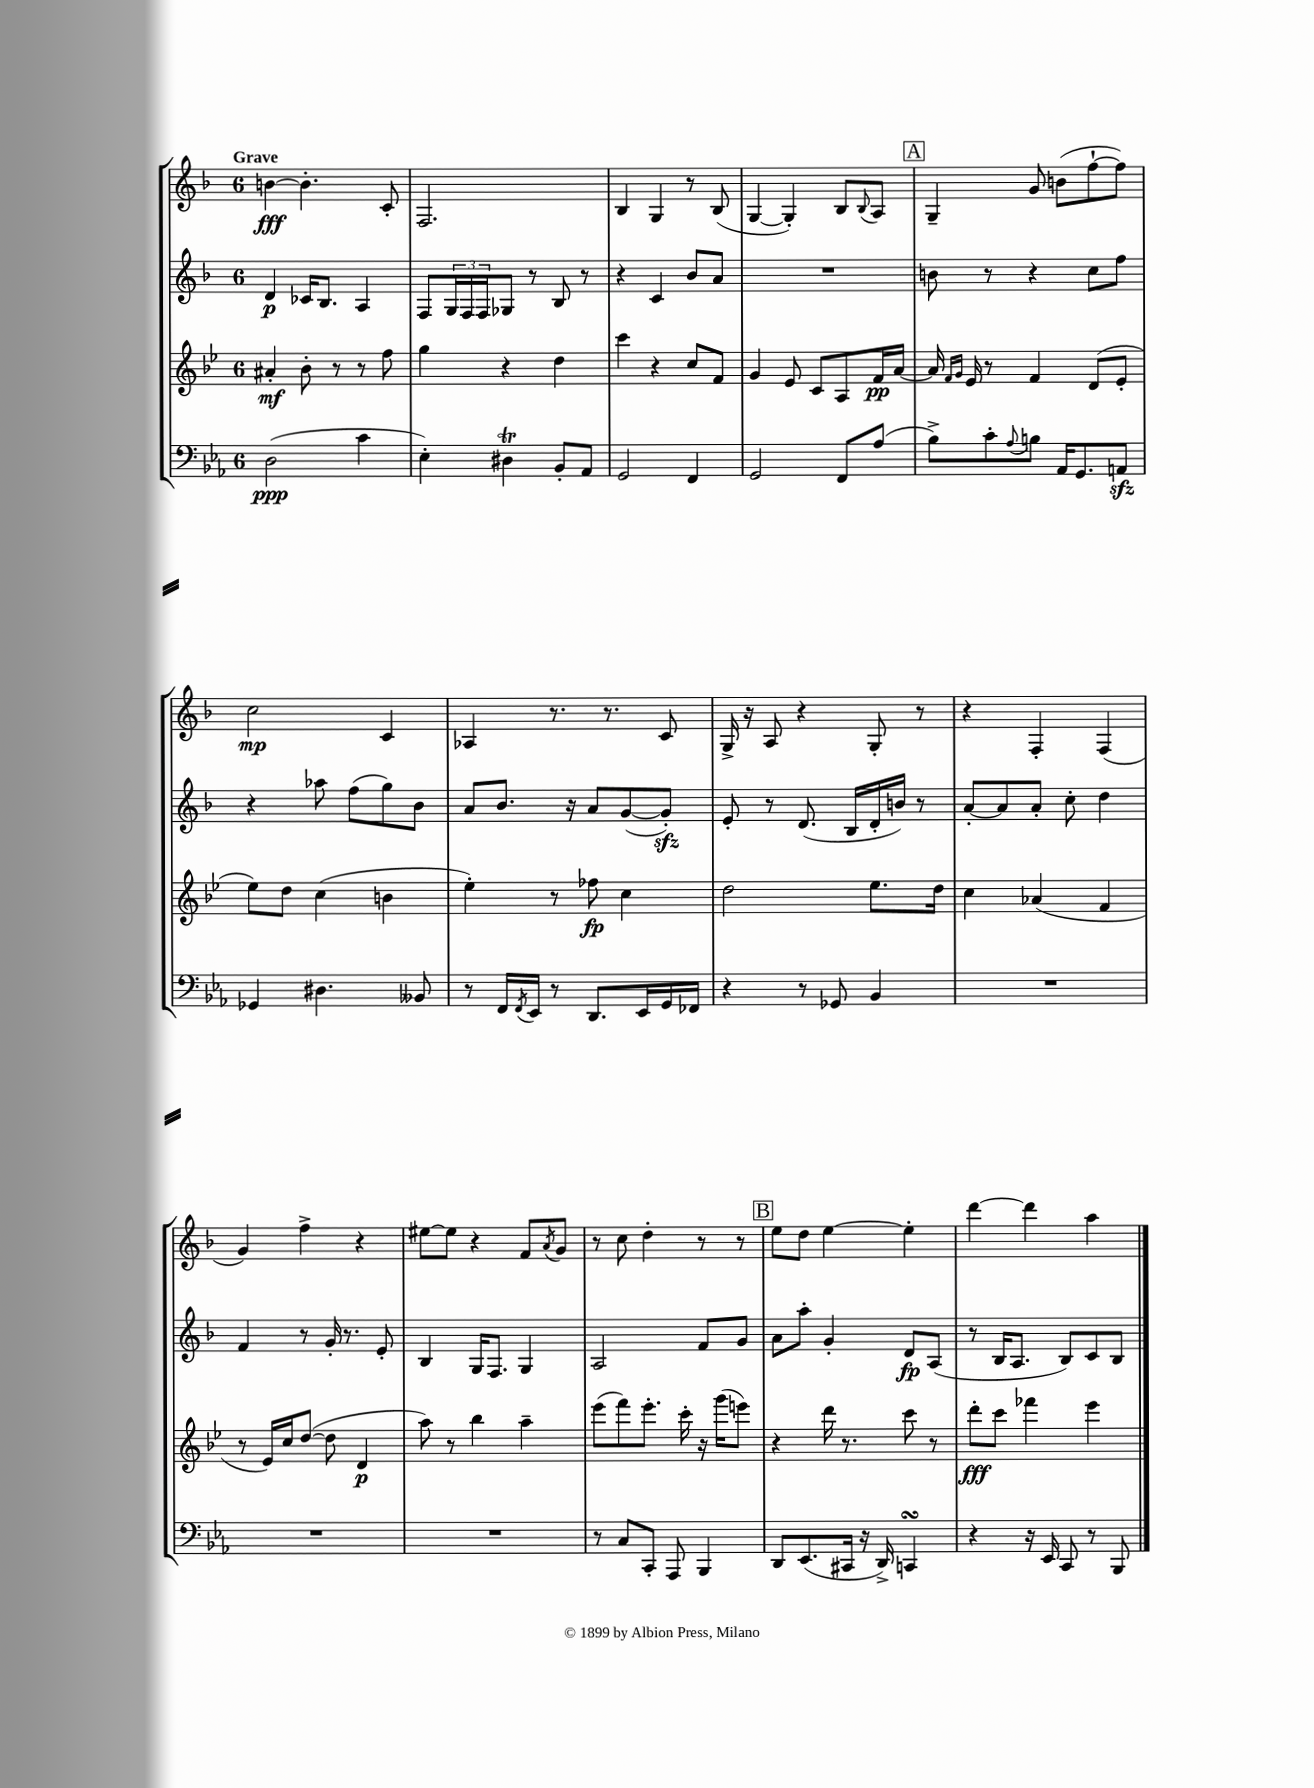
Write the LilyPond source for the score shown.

<<
\new StaffGroup <<
\new Staff = "s0" {
    \clef treble \key f \major \once \override Staff.TimeSignature.style = #'single-digit \time 6/8 \tempo "Grave"
    b'4~\fff b'4.-. c'8-. |
    f2. |
    bes4 g4 r8 bes8( |
    g4~ g4-.) bes8 \appoggiatura { bes8 } a8 |
    \mark \markup { \box "A" } g4-- g'8 b'8( f''8~-! f''8) |
    c''2\mp c'4 |
    aes4 r8. r8. c'8 |
    g16-> r16 a8 r4 g8-. r8 |
    r4 f4-. f4( |
    g'4) f''4-> r4 |
    eis''8~ eis''8 r4 f'8 \acciaccatura { a'8 } g'8 |
    r8 c''8 d''4-. r8 r8 |
    \mark \markup { \box "B" } e''8 d''8 e''4~ e''4-. |
    d'''4~ d'''4 a''4 \bar "|." |
}
\new Staff = "s1" {
    \clef treble \key f \major \once \override Staff.TimeSignature.style = #'single-digit \time 6/8
    d'4\p ces'16 bes8. a4 |
    f8 \tuplet 3/2 { g16 f16 f16 } ges8 r8 bes8 r8 |
    r4 c'4 bes'8 a'8 |
    R2. |
    \mark \markup { \box "A" } b'8 r8 r4 c''8 f''8 |
    r4 aes''8 f''8( g''8) bes'8 |
    a'8 bes'8. r16 a'8 g'8~( g'8-.\sfz) |
    e'8-. r8 d'8.( bes16 d'16-. b'16) r8 |
    a'8~-. a'8 a'8-. c''8-. d''4 |
    f'4 r8 g'16-. r8. e'8-. |
    bes4 g16 f8. g4 |
    a2 f'8 g'8 |
    \mark \markup { \box "B" } a'8 a''8-. g'4-. d'8\fp a8( |
    r8 bes16 a8. bes8) c'8 bes8 \bar "|." |
}
\new Staff = "s2" {
    \clef treble \key bes \major \once \override Staff.TimeSignature.style = #'single-digit \time 6/8
    ais'4-.\mf bes'8-. r8 r8 f''8 |
    g''4 r4 d''4 |
    c'''4 r4 c''8 f'8 |
    g'4 ees'8 c'8 a8 f'16\pp a'16~ |
    \mark \markup { \box "A" } a'16 \grace { f'16 g'16 } ees'16 r8 f'4 d'8( ees'8-. |
    ees''8) d''8 c''4( b'4 |
    ees''4-.) r8 fes''8\fp c''4 |
    d''2 ees''8. d''16 |
    c''4 aes'4( f'4 |
    r8 ees'16) c''16 d''8~( d''8 d'4\p |
    a''8) r8 bes''4 a''4-- |
    ees'''8( f'''8) ees'''8.-. c'''16-. r16 g'''16( e'''8) |
    \mark \markup { \box "B" } r4 d'''16 r8. c'''8 r8 |
    d'''8-.\fff c'''8 fes'''4 ees'''4 \bar "|." |
}
\new Staff = "s3" {
    \clef bass \key ees \major \once \override Staff.TimeSignature.style = #'single-digit \time 6/8
    d2\ppp( c'4 |
    ees4-.) dis4\trill bes,8-. aes,8 |
    g,2 f,4 |
    g,2 f,8 aes8( |
    \mark \markup { \box "A" } bes8->) c'8-. \appoggiatura { aes8 } b8 aes,16 g,8. a,8\sfz |
    ges,4 dis4. beses,8 |
    r8 f,16 \acciaccatura { f,8 } ees,16 r8 d,8. ees,16 g,16 fes,16 |
    r4 r8 ges,8 bes,4 |
    R2. |
    R2. |
    R2. |
    r8 c8 c,8-. aes,,8 bes,,4 |
    \mark \markup { \box "B" } d,8 ees,8.( cis,16 r16 d,16->) c,4\turn |
    r4 r16 ees,16 c,8 r8 bes,,8 \bar "|." |
}
>>
>>
\layout { \context { \Score \remove "Bar_number_engraver" } }
